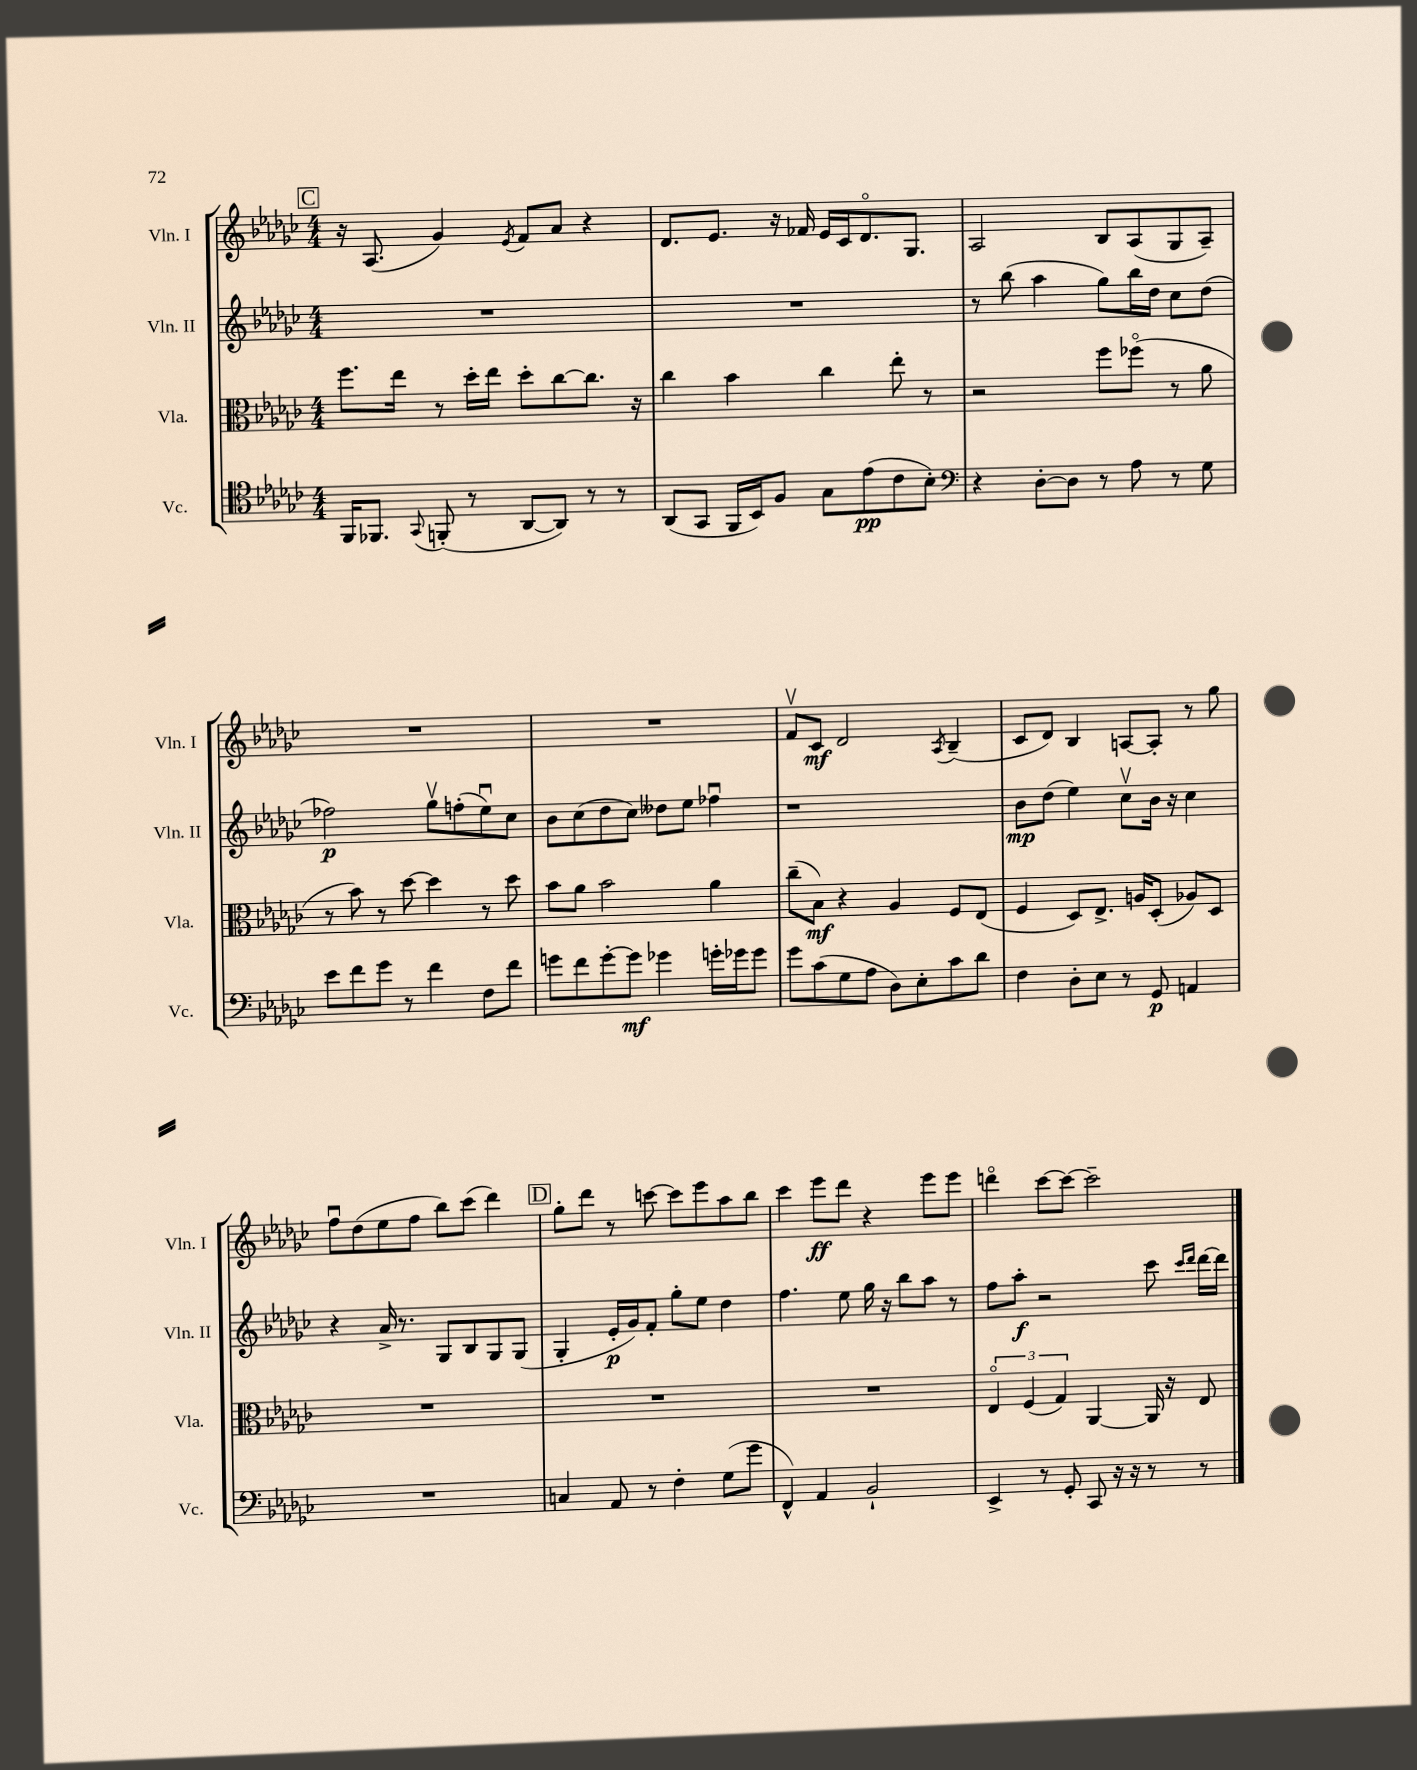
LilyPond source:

<<
\new StaffGroup <<
\new Staff = "s0" \with { instrumentName = "Vln. I" shortInstrumentName = "Vln. I" } {
    \clef treble \key ges \major \numericTimeSignature \time 4/4
    \mark \markup { \box "C" } r16 aes8.( ges'4) \acciaccatura { ees'8 } f'8 aes'8 r4 |
    des'8. ees'8. r16 fes'16 ees'16 ces'16 des'8.\flageolet ges8. |
    aes2 bes8 aes8( ges8 aes8--) |
    R1 |
    R1 |
    f'8\upbow ces'8\mf des'2 \acciaccatura { aes8 } bes4--( |
    ces'8 des'8) bes4 a8~ a8-. r8 ges''8 |
    f''8\downbow des''8( ees''8 f''8 bes''8) ces'''8( des'''4) |
    \mark \markup { \box "D" } ges''8-. des'''8 r8 c'''8~ c'''8 ees'''8 aes''8 bes''8 |
    ces'''4 ees'''8\ff des'''8 r4 ees'''8 ees'''8 |
    d'''4\flageolet ces'''8~ ces'''8~ ces'''2-- \bar "|." |
}
\new Staff = "s1" \with { instrumentName = "Vln. II" shortInstrumentName = "Vln. II" } {
    \clef treble \key ges \major \numericTimeSignature \time 4/4
    \mark \markup { \box "C" } R1 |
    R1 |
    r8 bes''8( aes''4 ges''8) bes''16 des''16 ces''8 des''8( |
    fes''2\p) ges''8\upbow f''8-.( ees''8\downbow) ces''8 |
    bes'8 ces''8( des''8 ces''8) deses''8 ees''8 fes''4\downbow |
    r1 |
    bes'8\mp des''8( ees''4) ces''8\upbow bes'16 r16 ces''4 |
    r4 aes'16-> r8. ges8 bes8 ges8 ges8( |
    \mark \markup { \box "D" } ges4-. ees'16-.\p ges'16) f'8-. ges''8-. ees''8 des''4 |
    f''4. ees''8 ges''16 r16 bes''8 aes''8 r8 |
    f''8 aes''8-.\f r2 ces'''8 \grace { ces'''16 des'''16 } des'''16~ des'''16 \bar "|." |
}
\new Staff = "s2" \with { instrumentName = "Vla." shortInstrumentName = "Vla." } {
    \clef alto \key ges \major \numericTimeSignature \time 4/4
    \mark \markup { \box "C" } f''8. ees''16 r8 des''16-. ees''16 des''8-. ces''8~ ces''8. r16 |
    ces''4 bes'4 ces''4 ees''8-. r8 |
    r2 f''8 fes''8\flageolet( r8 aes'8 |
    r8 bes'8) r8 des''8~ des''4 r8 des''8 |
    bes'8 aes'8 bes'2 aes'4 |
    ces''8--( bes8\mf) r4 aes4 f8 ees8( |
    f4 des8) ees8.-> a16 des8-.( aes8) des8 |
    R1 |
    \mark \markup { \box "D" } R1 |
    R1 |
    \tuplet 3/2 { ees4\flageolet f4( ges4) } aes,4~ aes,16 r16 ees8 \bar "|." |
}
\new Staff = "s3" \with { instrumentName = "Vc." shortInstrumentName = "Vc." } {
    \clef tenor \key ges \major \numericTimeSignature \time 4/4
    \mark \markup { \box "C" } f,16 fes,8. \appoggiatura { ges,8 } f,8-.( r8 aes,8~ aes,8) r8 r8 |
    aes,8( ges,8 f,16 bes,16) f8 ges8 ees'8\pp( ces'8 bes8-.) |
    \clef bass r4 des8~-. des8 r8 aes8 r8 ges8 |
    ees'8 f'8 ges'8 r8 f'4 f8 f'8 |
    g'8 f'8 g'8~-. g'8\mf ges'4 g'16-. ges'16 ges'8 |
    ges'8 ces'8( ges8 aes8 des8) ees8-. ces'8 des'8 |
    f4 des8-. ees8 r8 ges,8\p a,4 |
    R1 |
    \mark \markup { \box "D" } c4 aes,8 r8 f4-. ges8( ges'8 |
    f,4-^) aes,4 bes,2-! |
    ees,4-> r8 ges,8-. ces,8 r16 r16 r8 r8 \bar "|." |
}
>>
>>
\layout { \context { \Score \remove "Bar_number_engraver" } }
